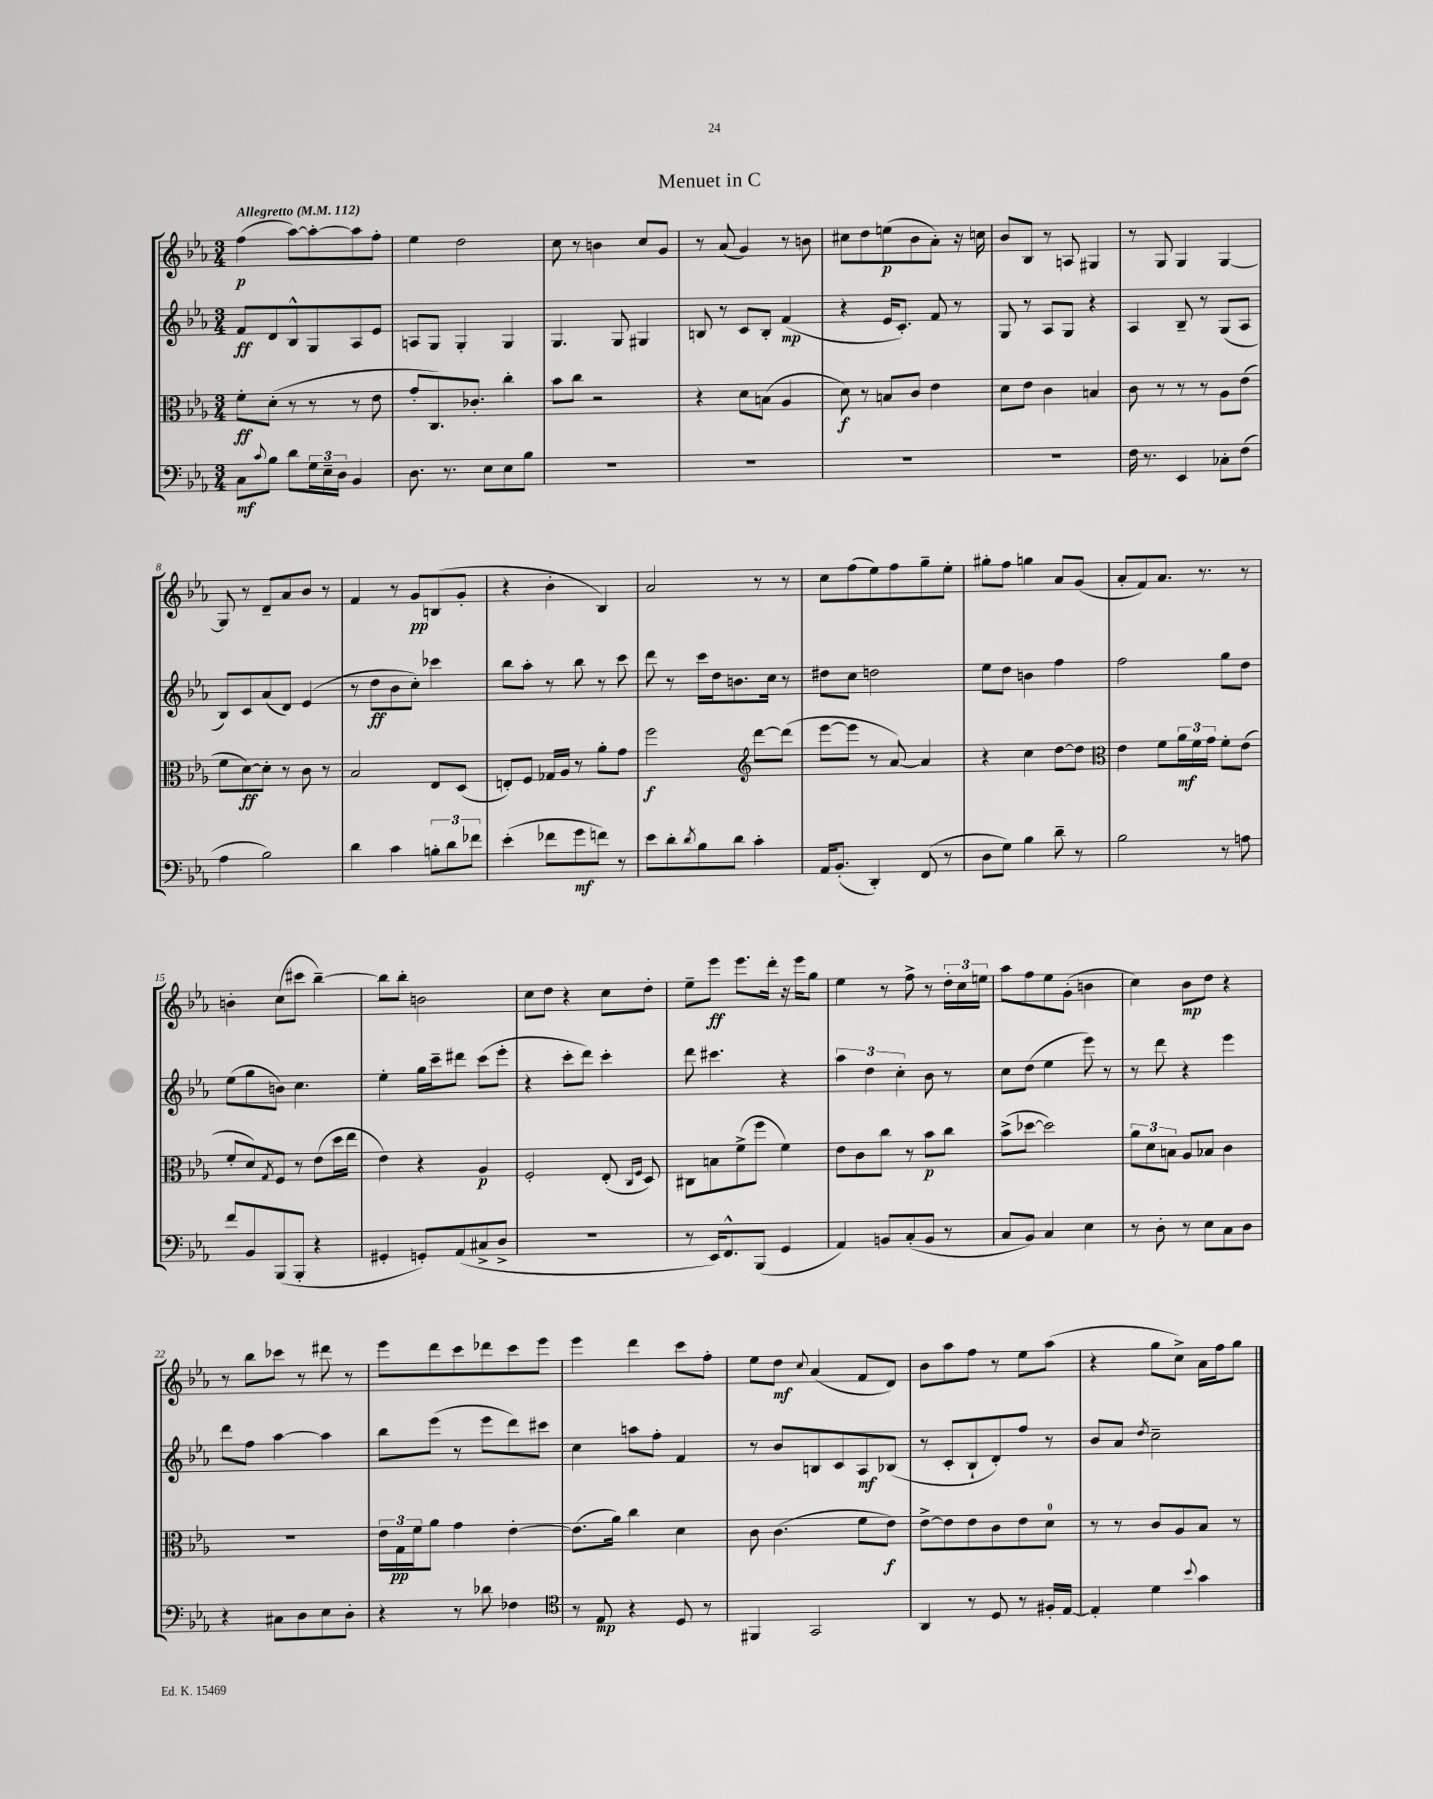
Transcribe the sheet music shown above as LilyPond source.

\header { title = "Menuet in C" }
<<
\new StaffGroup <<
\new Staff = "s0" {
    \clef treble \key ees \major \numericTimeSignature \time 3/4 \tempo "Allegretto" 4 = 112
    f''4\p( aes''8~) aes''8~-. aes''8 f''8-. |
    ees''4 d''2 |
    c''8 r8 b'4 c''8 g'8 |
    r8 aes'8( g'4) r8 b'8 |
    cis''8 d''8 e''8\p( bes'8 aes'8-.) r16 c''16 |
    bes'8 bes8 r8 a8 gis4 |
    r8 g8 g4 g4~ |
    g8 r8 d'8-- aes'8 bes'8 r8 |
    f'4 r8 g'8\pp b8( g'8-. |
    r4 bes'4-. bes4) |
    aes'2 r8 r8 |
    c''8 f''8( ees''8) f''8 g''8-- ees''8-. |
    gis''8-. f''8 g''4 aes'8 g'8( |
    aes'8-. f'8) aes'8. r8. r8 |
    b'4-. c''8( cis'''8 bes''4~--) |
    bes''8 bes''8-. b'2 |
    c''8 d''8 r4 c''8 d''8-. |
    ees''8-- ees'''8\ff ees'''8. d'''16-. r16 ees'''16 g''8 |
    ees''4 r8 f''8-> r8 \tuplet 3/2 { d''16-. c''16 e''16 } |
    aes''8 f''8 ees''8 g'8-.( b'4 |
    c''4) bes'8\mp d''8 r4 |
    r8 bes''8 ces'''8 r8 dis'''8 r8 |
    ees'''8 d'''8 c'''8 des'''8 c'''8 ees'''8 |
    ees'''4 d'''4 c'''8 f''8-. |
    ees''8 d''8\mf \appoggiatura { c''8 } aes'4( f'8 d'8) |
    bes'8 aes''8 f''8 r8 ees''8 aes''8( |
    r4 g''8 c''8->) aes'16 f''16 g''8 \bar "|." |
}
\new Staff = "s1" {
    \clef treble \key ees \major \numericTimeSignature \time 3/4
    f'8\ff d'8 bes8-^ g8 aes8 ees'8 |
    a8 g8 g4-. g4 |
    g4. g8 gis4 |
    b8 r8 c'8 b8-. f'4\mp( |
    r4 ees'16 c'8.-.) f'8 r8 |
    g8 r8 aes8 g8 r4 |
    aes4 bes8-- r8 g8( aes8 |
    bes8) c'8 aes'8( d'8) ees'4( |
    r8 d''8\ff bes'8 c''8-.) ces'''4 |
    bes''8 aes''8-. r8 bes''8 r8 c'''8 |
    d'''8 r8 c'''16 d''16 b'8. c''16 r8 |
    dis''8 c''8 d''2 |
    ees''8 d''8 b'4 f''4 |
    f''2 g''8 d''8 |
    ees''8( g''8 b'8) c''4. |
    ees''4-. g''16 c'''16-- dis'''8 c'''8( ees'''8-. |
    r4 c'''8-. d'''8) c'''4-. |
    d'''8 cis'''4. r4 |
    \tuplet 3/2 { aes''4 d''4 c''4-. } bes'8 r8 |
    c''8 d''8( ees''4 ees'''8) r8 |
    r8 d'''8 r4 ees'''4 |
    d'''8 f''8 aes''4~ aes''4 |
    bes''8 ees'''8( r8 ees'''8 d'''8) cis'''8 |
    c''4 a''8 f''8-. f'4 |
    r8 bes'8 b8 c'8 aes8\mf bes8( |
    r8 c'8-. bes8-! d'8-.) f''8 r8 |
    bes'8 aes'8 \acciaccatura { d''8 } c''2-- \bar "|." |
}
\new Staff = "s2" {
    \clef alto \key ees \major \numericTimeSignature \time 3/4
    f'8-.\ff d'8-.( r8 r8 r8 ees'8 |
    g'8-. c8.) ces'8.-. c''4-. |
    bes'8 c''8 r2 |
    r4 d'8 b8( aes4 |
    d'8\f) r8 b8 c'8 ees'4 |
    d'8 ees'8 c'4 b4 |
    c'8 r8 r8 r8 aes8 ees'8( |
    f'8 d'8~\ff) d'8-. r8 c'8 r8 |
    bes2 ees8 d8( |
    e8-.) f8 ges16 aes16 r8 aes'8-. g'8 |
    f''2\f \clef treble d'''8~ d'''8( |
    ees'''8~ ees'''8 r8 aes'8~) aes'4 |
    r4 c''4 d''8~ d''8 |
    \clef alto ees'4 f'8 \tuplet 3/2 { aes'16\mf f'16 g'16 } f'8-. ees'8( |
    f'8-. d'8) \acciaccatura { g8 } f8 r8 ees'8( d''16 ees''16 |
    ees'4) r4 aes4\p |
    f2-. ees8-.( \grace { c16 f16 } d8) |
    cis8 b8 f'8->( f''8 f'4) |
    ees'8 c'8 c''8 r8 bes'8\p c''8 |
    bes'8->( des''8~ des''2) |
    \tuplet 3/2 { aes'8 d'8 b8 } aes8 bes8 c'4 |
    R2. |
    \tuplet 3/2 { ees'16 g16\pp f'16 } aes'8 g'4 ees'4~-. |
    ees'8.( aes'16) c''4 d'4 |
    c'8 c'4.( f'8 ees'8\f) |
    ees'8~-> ees'8 ees'8 c'8 ees'8 d'8-0 |
    r8 r8 c'8 aes8 bes8 r8 \bar "|." |
}
\new Staff = "s3" {
    \clef bass \key ees \major \numericTimeSignature \time 3/4
    c8\mf \appoggiatura { c'8 } bes8 d'8 \tuplet 3/2 { g16 ees16-- d16 } bes,4 |
    d8. r8. ees8 ees8 bes8 |
    R2. |
    R2. |
    R2. |
    R2. |
    f16 r8. ees,4 ces8-. f8( |
    aes4 bes2) |
    d'4 c'4 \tuplet 3/2 { b8-. d'8 fes'8 } |
    ees'4-.( fes'8 g'8\mf f'8) r8 |
    ees'8 d'8-. \acciaccatura { d'8 } bes8 d'8 c'4-. |
    aes,16 bes,8.-.( d,4-.) f,8( r8 |
    d8 g8) bes4 d'8-- r8 |
    bes2 r8 a8 |
    f'8 bes,8 bes,,8( bes,,8-. r4 |
    gis,4-. g,8-.) aes,8( cis8-> d8-> |
    R2. |
    r8 ees,16) f,8.-^ bes,,8( g,4 |
    aes,4) b,8 c8-.( b,8 r8 |
    c8 bes,8) c4 ees4 |
    r8 d8-. r8 ees8 c8 d8 |
    r4 cis8 d8 ees8 d8-. |
    r4 r8 des'8 fes4 |
    \clef tenor r8 ees8\mp r4 d8 r8 |
    fis,4 g,2 |
    aes,4 r8 d8 r8 fis16-. ees16~ |
    ees4-. d'4 \appoggiatura { bes'8 } g'4 \bar "|." |
}
>>
>>
